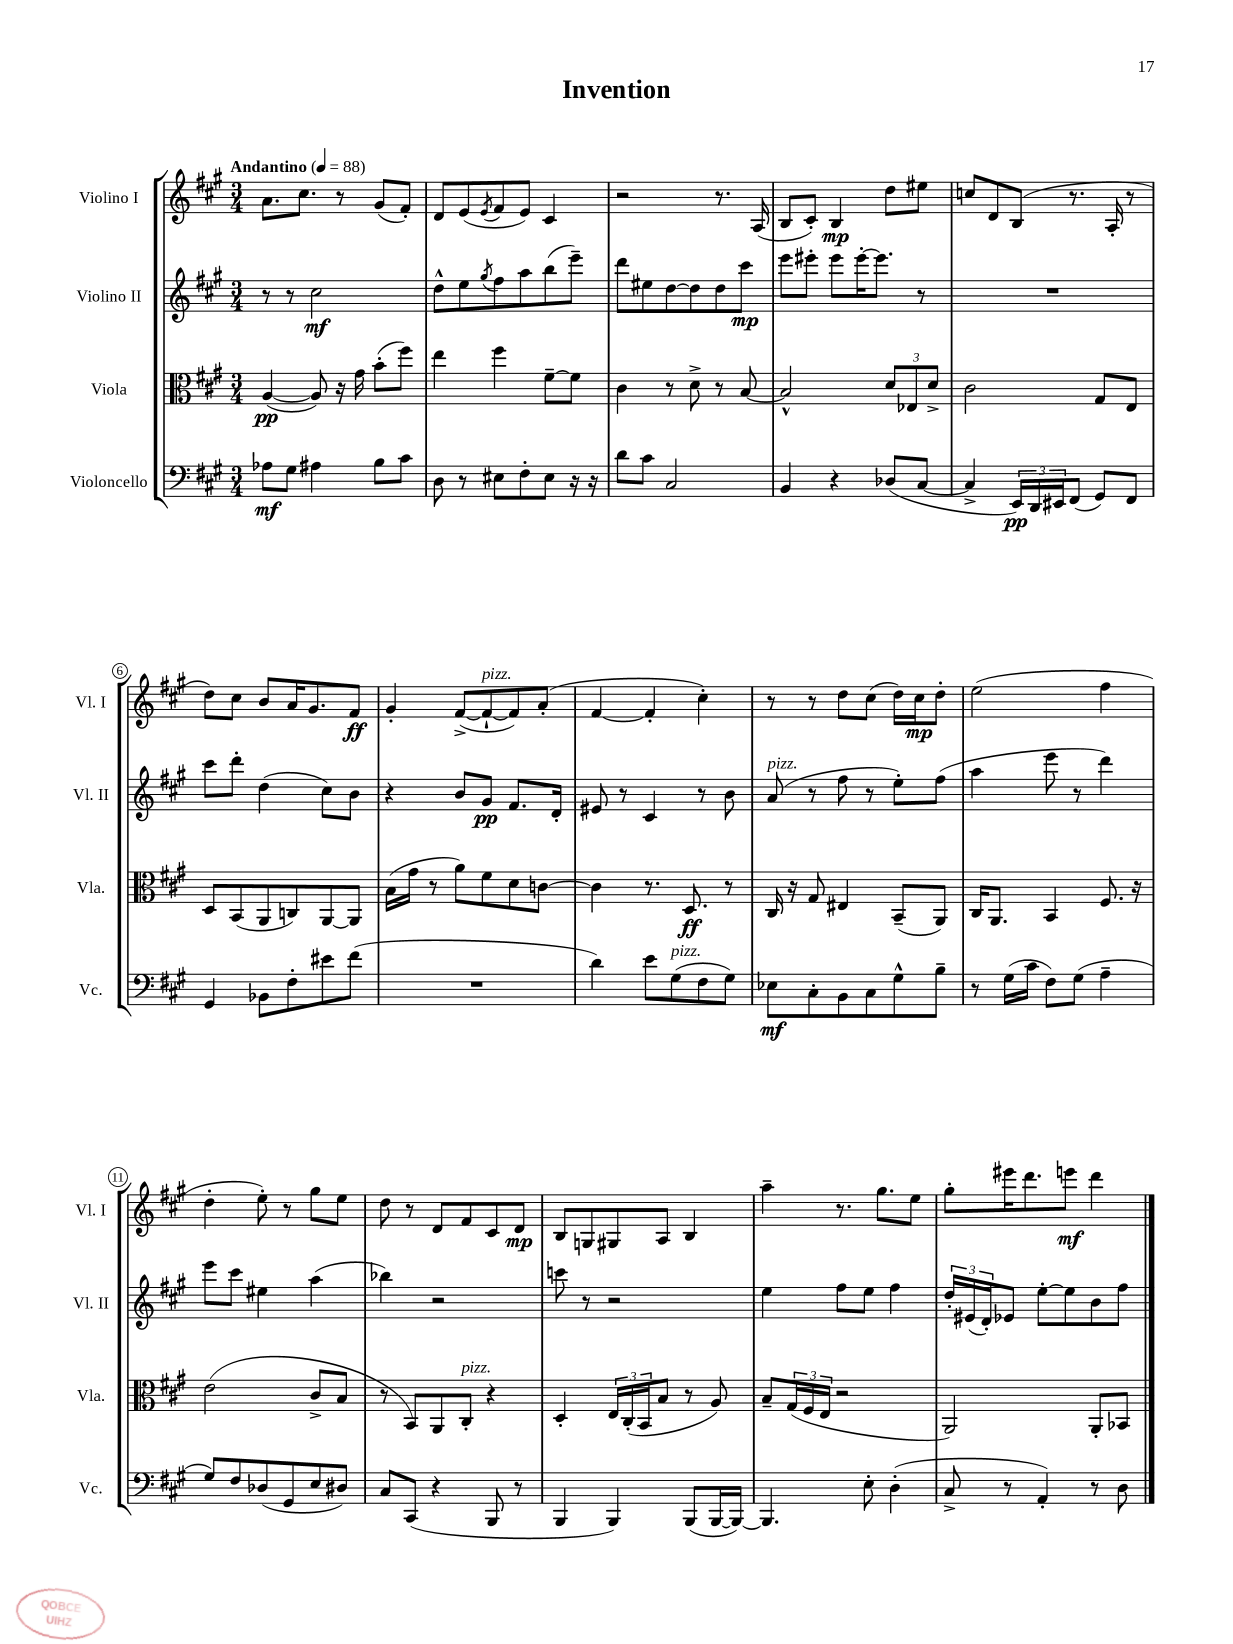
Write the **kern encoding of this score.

**kern	**kern	**kern	**kern
*staff4	*staff3	*staff2	*staff1
*clefF4	*clefC3	*clefG2	*clefG2
*k[f#c#g#]	*k[f#c#g#]	*k[f#c#g#]	*k[f#c#g#]
*M3/4	*M3/4	*M3/4	*M3/4
*MM88	*MM88	*MM88	*MM88
8A-	([4A	8r	8.a
8G#	.	8r	.
.	.	.	8.cc#
4A#	8A])	2cc#	.
.	16r	.	8r
.	16g#	.	.
8B	(8b'	.	(8g#
8c#	8ff#)	.	8f#')
=	=	=	=
8D	4ee	8dd^^	8d
8r	.	8ee	(8e
.	.	8qgg#	8qe
8E#	4ff#	8ff#	8f#
8F#'	.	8aa	8e)
8E#	[8f#~	(8bb	4c#
16r	8f#]	8eee~)	.
16r	.	.	.
=	=	=	=
8d	4c#	8ddd	2r
8c#	.	8ee#	.
2C#	8r	[8dd	.
.	8d^	8dd]	.
.	8r	8dd	8.r
.	[8B	8ccc#	.
.	.	.	(16A
=	=	=	=
4BB	2B^^]	8eee	8B
.	.	8eee#'	8c#')
4r	.	8eee#	4B
.	.	[16eee#'	.
.	.	8.eee#]	.
(8D-	12d	.	8dd
.	12E-	.	.
[8C#	.	8r	8ee#
.	12d^	.	.
=	=	=	=
4C#^]	2c#	2.r	8cc
.	.	.	8d
24EE)	.	.	(8B
24DD	.	.	.
24EE#	.	.	.
(8FF#	.	.	8.r
8GG#)	8G#	.	.
.	.	.	16A'
8FF#	8E	.	8r
=	=	=	=
4GG#	8D	8ccc#	8dd)
.	(8BB	8ddd'	8cc#
8BB-	8AA	(4dd	8b
8F#'	8C)	.	16a
.	.	.	8.g#
8e#	[8AA	8cc#)	.
(8f#	8AA]	8b	8f#
=	=	=	=
2.r	(16B	4r	4g#'
.	16g#	.	.
.	8r	.	.
.	8a)	8b	([8f#^
.	8f#	8g#	8f#`_
.	8d	8.f#	8f#])
.	[8c	.	(8a'
.	.	16d'	.
=	=	=	=
4d)	4c]	8e#	[4f#
.	.	8r	.
8e	8.r	4c#	4f#']
(8G#	.	.	.
.	8.D	.	.
8F#	.	8r	4cc#')
8G#)	8r	8b	.
=	=	=	=
8E-	16C#	(8a	8r
.	16r	.	.
8C#'	8G#	8r	8r
8BB	4E#	8ff#	8dd
8C#	.	8r	(8cc#
8G#^^	(8BB~	8ee')	16dd)
.	.	.	16cc#
8B~	8AA)	(8ff#	8dd'
=	=	=	=
8r	16C#	4aa	(2ee
.	8.AA	.	.
(16G#	.	.	.
16c#	.	.	.
8F#)	4BB	8eee	.
(8G#	.	8r	.
4A~	8.F#	4ddd)	4ff#
.	16r	.	.
=	=	=	=
8G#)	(2e	8eee	4dd'
8F#	.	8ccc#	.
(8D-	.	4ee#	8ee')
8GG#	.	.	8r
8E	8c#^	(4aa	8gg#
8D#)	8B	.	8ee
=	=	=	=
8C#	8r	4bb-)	8dd
(8CC#	8BB)	.	8r
4r	8AA	2r	8d
.	8C#'	.	8f#
8BBB	4r	.	8c#
8r	.	.	8d
=	=	=	=
4BBB	4D'	8ccc	8B
.	.	8r	8G
4BBB)	24E	2r	8G#
.	(24C#'	.	.
.	24BB	.	.
.	8B	.	8A
(8BBB	8r	.	4B
[16BBB	8A)	.	.
16BBB_)	.	.	.
=	=	=	=
4.BBB]	8B~	4ee	4aa~
.	(24G#	.	.
.	24F#	.	.
.	24E	.	.
.	2r	8ff#	8.r
8E'	.	8ee	.
.	.	.	8.gg#
(4D'	.	4ff#	.
.	.	.	8ee
=	=	=	=
8C#^	2AA)	24dd'	8gg#'
.	.	(24e#	.
.	.	24d')	.
8r	.	8e-	16eee#
.	.	.	8.ddd
4AA')	.	[8ee'	.
.	.	8ee]	8eee
8r	8AA'	8b	4ddd
8D	8BB-	8ff#	.
==	==	==	==
*-	*-	*-	*-
